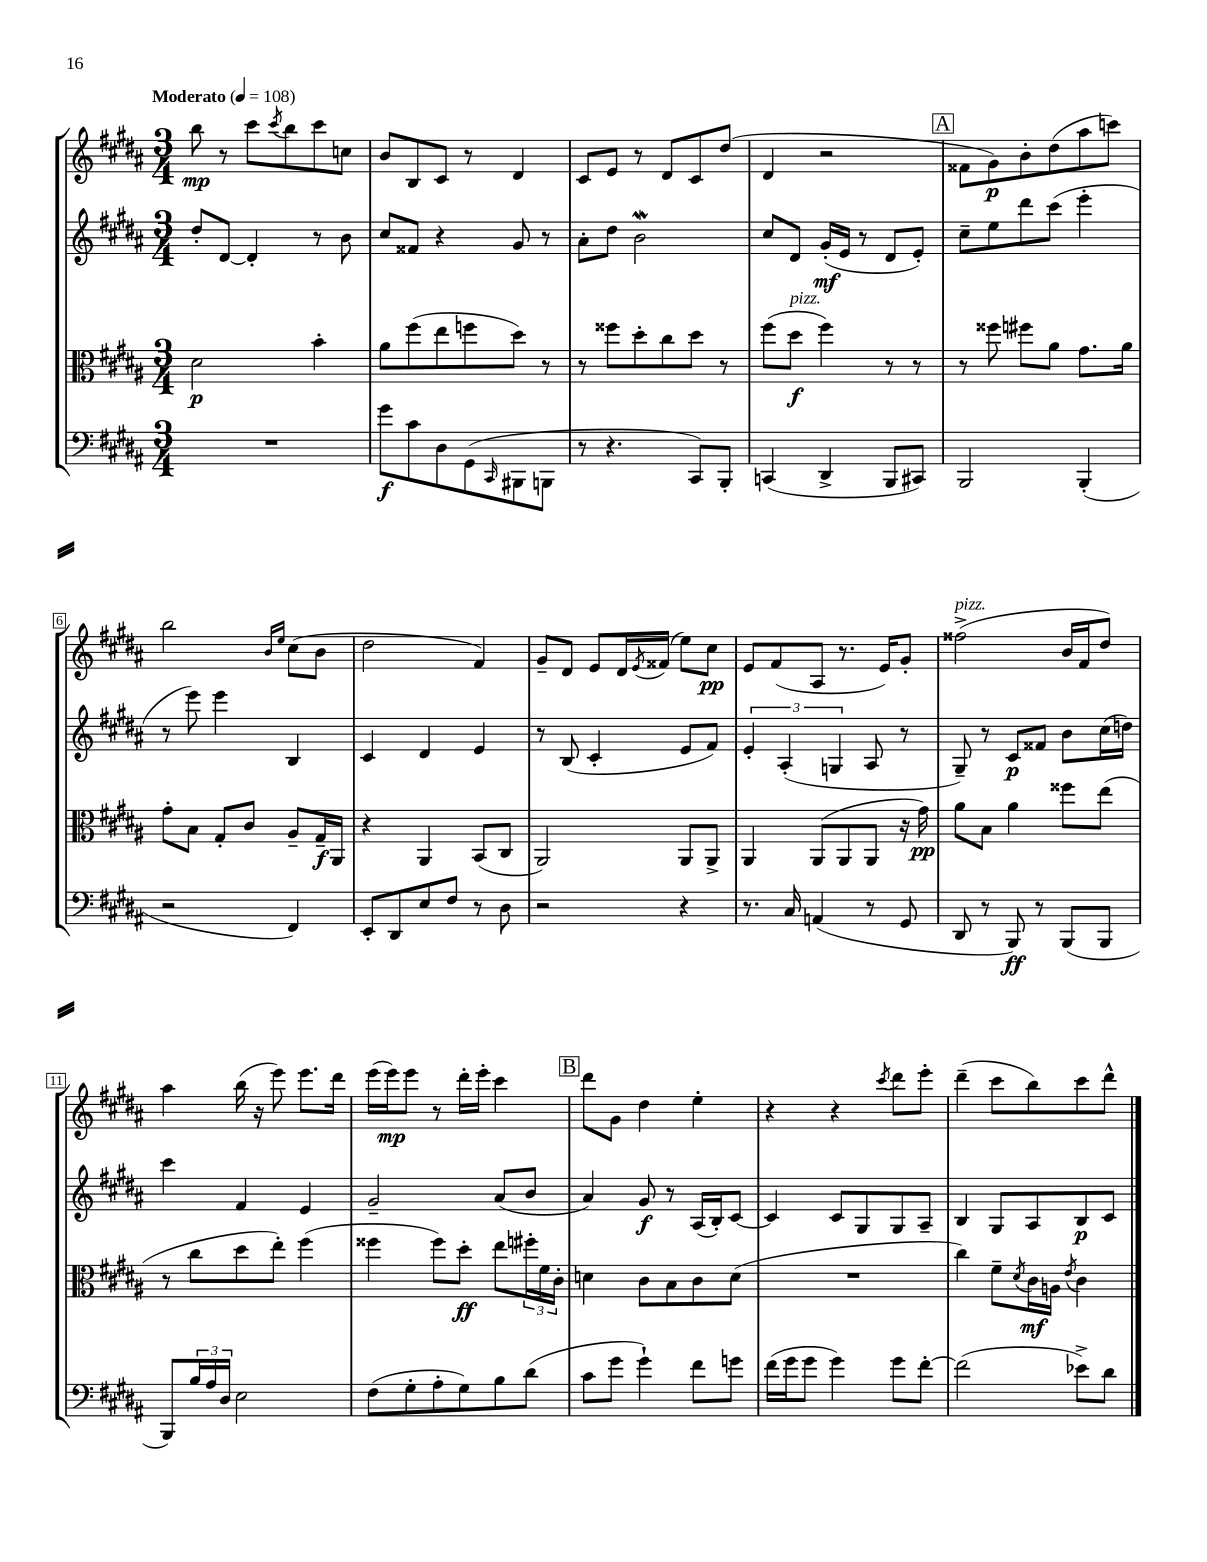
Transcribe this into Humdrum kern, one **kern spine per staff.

**kern	**kern	**kern	**kern
*staff4	*staff3	*staff2	*staff1
*clefF4	*clefC3	*clefG2	*clefG2
*k[f#c#g#d#a#]	*k[f#c#g#d#a#]	*k[f#c#g#d#a#]	*k[f#c#g#d#a#]
*M3/4	*M3/4	*M3/4	*M3/4
*MM108	*MM108	*MM108	*MM108
2.r	2d#\	8dd#'/L	8bb\
.	.	[8d#/J	8r
.	.	4d#'/]	8ccc#\L
.	.	.	8qccc#/
.	.	.	8bb\
.	4b'\	8r	8ccc#\
.	.	8b\	8cc\J
=	=	=	=
8g#\L	8a#\L	8cc#/L	8b/L
8c#\	(8ff#\	8f##/J	8B/
8D#\	8ee\	4r	8c#/J
(8GG#\	8ff\	.	8r
16qqCC#/	.	.	.
8BBB#\	8dd#\J)	8g#/	4d#/
8BBB\J	8r	8r	.
=	=	=	=
8r	8r	8a#'\L	8c#/L
4.r	8ff##\L	8dd#\J	8e/J
.	8dd#'\	2b\	8r
.	8cc#\	.	8d#/L
8CC#/L)	8dd#\J	.	8c#/
8BBB'/J	8r	.	(8dd#/J
=	=	=	=
(4CC/	(8ff#\L	8cc#/L	4d#/
.	8dd#\J	8d#/J	.
4DD#^/	4ff#\)	(16g#'/LL	2r
.	.	16e/JJ	.
.	.	8r	.
8BBB/L	8r	8d#/L	.
8CC#/J)	8r	8e'/J)	.
=	=	=	=
2BBB/	8r	8cc#~\L	8f##\L
.	8ff##\	8ee\	8g#\)
.	8ff#\L	8ddd#\	8b'\
.	8a#\J	(8ccc#\J	(8dd#\
(4BBB'/	8.g#\L	4eee'\	8aa#\
.	.	.	8ccc\J)
.	16a#\Jk	.	.
=	=	=	=
2r	8g#'\L	8r	2bb\
.	8B\J	8eee\)	.
.	8G#'/L	4eee\	.
.	8c#/J	.	.
.	.	.	16qqb/LL
.	.	.	16qqee/JJ
4FF#/)	8A#~/L	4B/	(8cc#\L
.	16G#~/L	.	8b\J
.	16AA#/JJ	.	.
=	=	=	=
8EE'/L	4r	4c#/	2dd#\
8DD#/	.	.	.
8E/	4AA#/	4d#/	.
8F#/J	.	.	.
8r	(8BB/L	4e/	4f#/)
8D#\	8C#/J	.	.
=	=	=	=
2r	2AA#/)	8r	8g#~/L
.	.	(8B/	8d#/J
.	.	4c#'/	8e/L
.	.	.	16d#/L
.	.	.	8qe/
.	.	.	(16f##/JJ
4r	8AA#/L	8e/L	8ee\L)
.	8AA#^/J	8f#/J)	8cc#\J
=	=	=	=
8.r	4AA#/	6e'/	8e/L
.	.	.	(8f#/
.	.	(6A#'/	.
16C#/	.	.	.
(4AA/	(8AA#/L	.	8A#/J
.	.	6G/	.
.	8AA#/	.	8.r
8r	8AA#/J	8A#/	.
.	.	.	16e/LK)
8GG#/	16r	8r	8g#'/J
.	16g#\)	.	.
=	=	=	=
8DD#/	8a#\L	8G#~/)	(2ff##^\
8r	8B\J	8r	.
8BBB/)	4a#\	8c#/L	.
8r	.	8f##/J	.
(8BBB/L	8ff##\L	8b\L	16b/LL
.	.	.	16f#/J
8BBB/J	(8ee\J	(16cc#\L	8dd#/J)
.	.	16dd\JJ)	.
=	=	=	=
8BBB/L)	8r	4ccc#\	4aa#\
24B/L	8cc#\L	.	.
24A#/	.	.	.
24D#/JJ	.	.	.
2E\	8dd#\	4f#/	(16bb\
.	.	.	16r
.	8ee'\J)	.	8eee\)
.	(4ff#\	4e/	8.eee\L
.	.	.	16ddd#\Jk
=	=	=	=
(8F#\L	4ff##\	2g#~/	(16eee\LL
.	.	.	16eee\J)
8G#'\	.	.	8eee\J
8A#'\	8ff##\L)	.	8r
8G#\)	8dd#'\J	.	16ddd#'\LL
.	.	.	16eee'\JJ
8B\	8ee\L	(8a#/L	4ccc#\
(8d#\J	24ff#'\L	8b/J	.
.	24f#\	.	.
.	24c#'\JJ	.	.
=	=	=	=
8c#\L	4d\	4a#/)	8ddd#\L
8g#\J	.	.	8g#\J
4g#`\)	8c#\L	8g#/	4dd#\
.	8B\	8r	.
8f#\L	8c#\	(16A#/LL	4ee'\
.	.	16B'/J)	.
8g\J	(8d\J	[8c#/J	.
=	=	=	=
(16f#\LL	2.r	4c#/]	4r
16g#\J	.	.	.
8g#\J	.	.	.
4g#\)	.	8c#/L	4r
.	.	8G#/	.
.	.	.	8qccc#/
8g#\L	.	8G#/	8ddd#\L
[8f#'\J	.	8A#~/J	8eee'\J
=	=	=	=
(2f#\]	4cc#\)	4B/	(4ddd#~\
.	8f#~\L	8G#/L	8ccc#\L
.	8qd#/	.	.
.	16c#\L	8A#/	8bb\)
.	16A\JJ	.	.
.	8qe/	.	.
8e-^\L)	4c#\	8B/	8ccc#\
8d#\J	.	8c#/J	8ddd#^^\J
==	==	==	==
*-	*-	*-	*-
